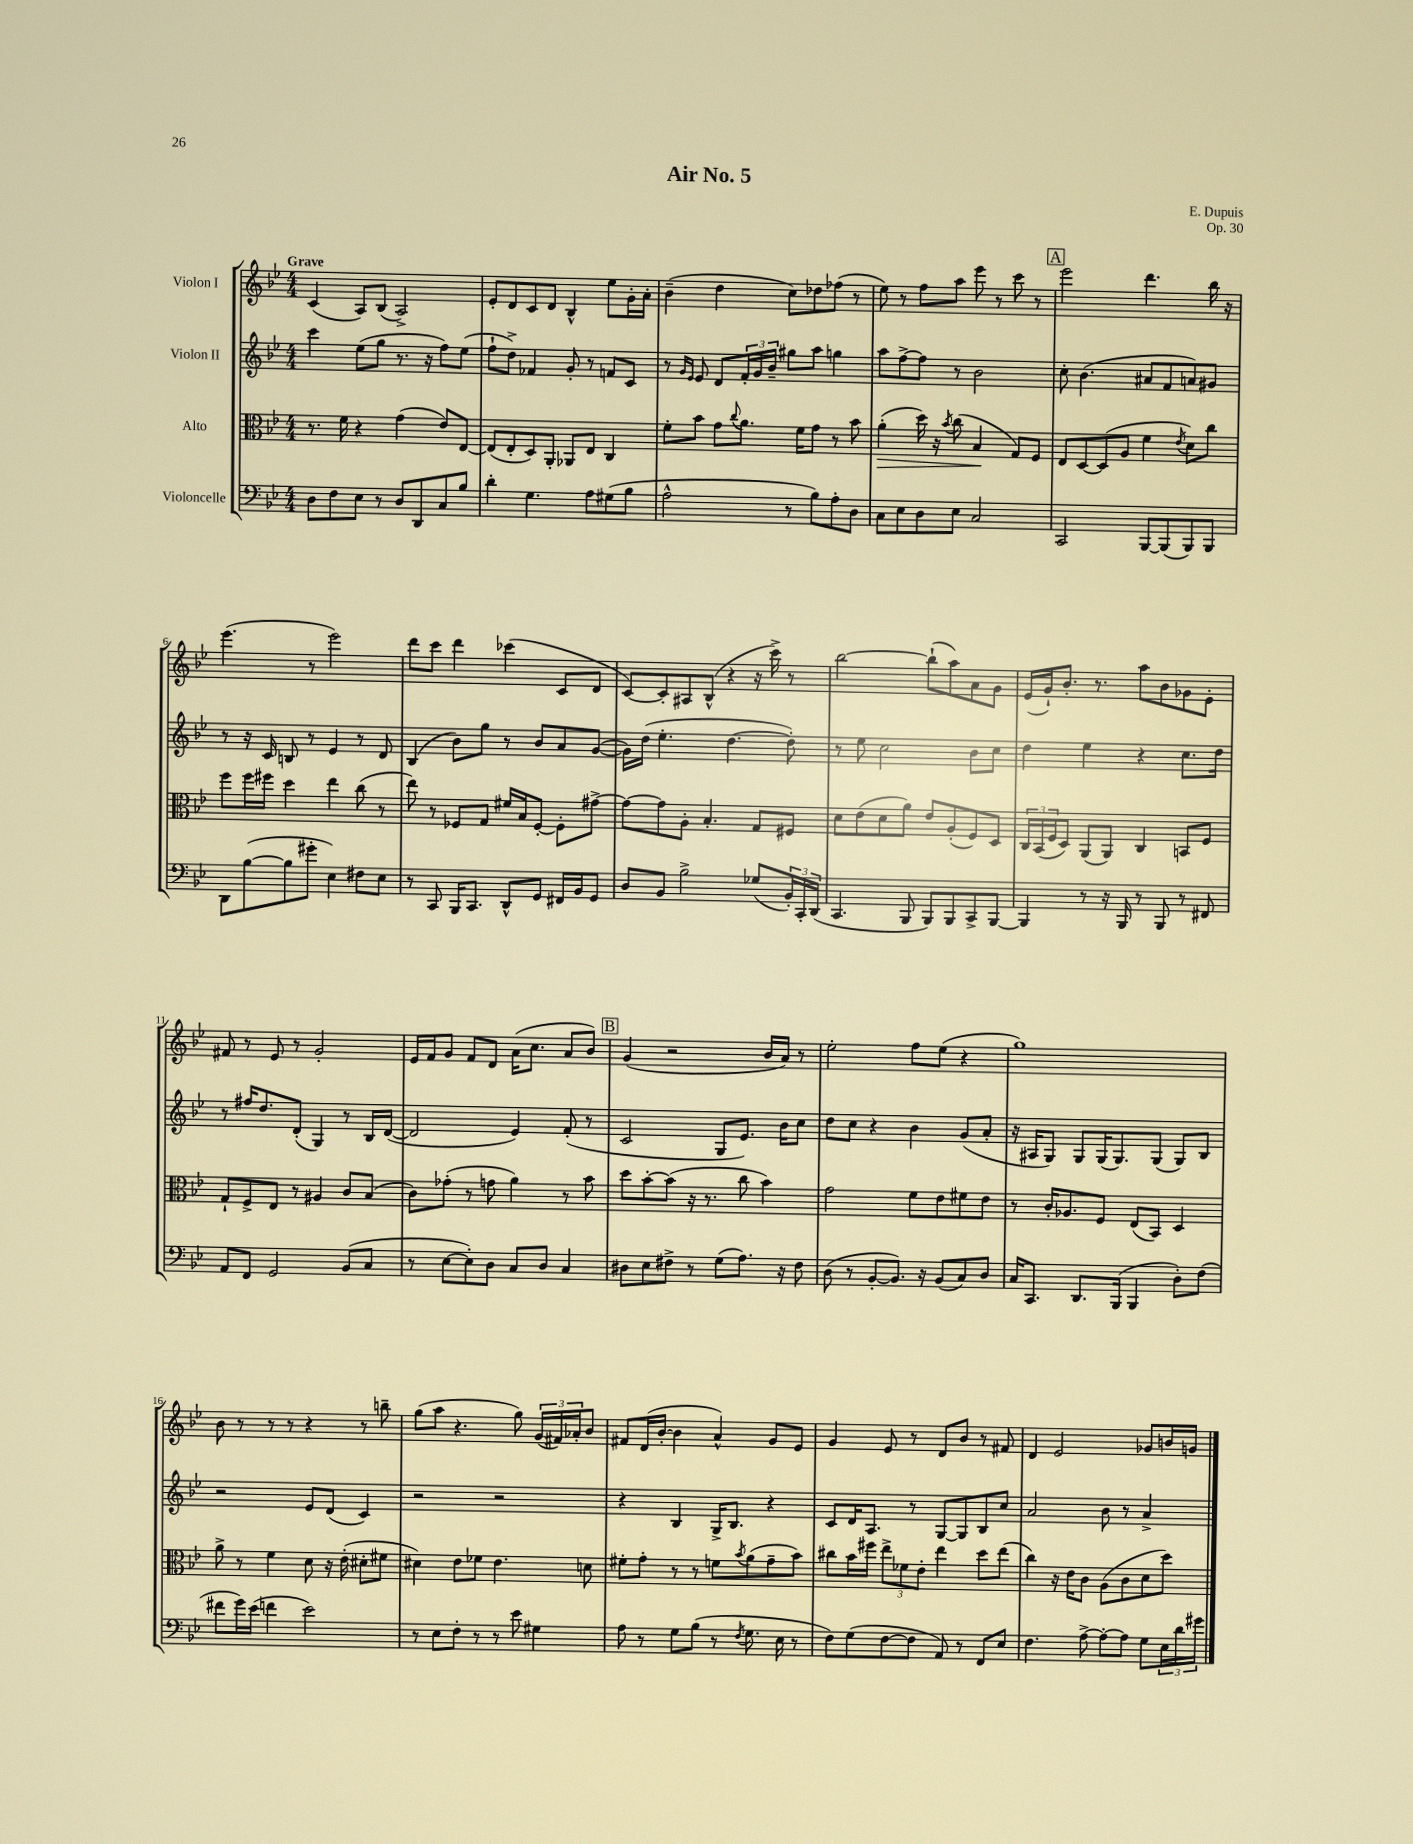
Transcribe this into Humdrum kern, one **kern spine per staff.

**kern	**kern	**kern	**kern
*staff4	*staff3	*staff2	*staff1
*clefF4	*clefC3	*clefG2	*clefG2
*k[b-e-]	*k[b-e-]	*k[b-e-]	*k[b-e-]
*M4/4	*M4/4	*M4/4	*M4/4
8D\L	8.r	4ccc\	(4c/
8F\	.	.	.
.	16f\	.	.
8E-\J	4r	(8ee-\L	8A/L)
8r	.	8gg\J	(8B-/J
8D/L	(4g\	8.r	2A^/)
8DD/	.	.	.
.	.	16r	.
8C/	8e-/L)	8ff\L)	.
8B-/J	[8E-/J	(8ee-\J	.
=	=	=	=
4d'\	(8E-/]L	8ff`\L	8e-'/L
.	8E-'/	8dd^\J)	8d/
4.G\	8D/)	4f-/	8c/
.	8AA'/J	.	8d/J
.	8AA-/L	8g'/	4B-^^/
8A\L	8E-/J	8r	.
(8G#\	4C/	8f/L	8ee-\L
8B-\J	.	8c/J	16g'\L
.	.	.	16a'\JJ
=	=	=	=
2A^^\	8f'\L	8r	(4b-~\
.	.	16qqg/LL	.
.	.	16qqe-/JJ	.
.	8b-\J	8e-/	.
.	8g\L	8d/L	4dd\
.	8qqcc/	.	.
.	8.a\J	24f'/L	.
.	.	24g/	.
.	.	24b-~/JJ	.
8r	.	8gg#\L	8cc\L)
.	16f\LK	.	.
8B-\L)	8g\J	8aa\J	8dd-\
8A'\	8r	4gg\	(8ff-\J
8D\J	8b-\	.	8r
=	=	=	=
8C\L	(4a'\	8aa\L	8ee-\)
8E-\	.	[8ff^\	8r
8D\	16dd\)	8ff\]J	8ff\L
.	16r	.	.
.	8qb-/	.	.
8E-\J	(8cc\	8r	8aa\J
2C/	4B-/	2b-\	8eee-\
.	.	.	8r
.	8G/L)	.	8ccc\
.	8F/J	.	8r
=	=	=	=
2CC/	8E-/L	8cc'\	2eee-\
.	[8D/	(4.b-\	.
.	(8D/]	.	.
.	8A/J	.	.
[8BBB-/L	4f\	8a#/L	4.ddd\
(8BBB-/]	.	8f/	.
.	8qe-/	.	.
8BBB-/)	8d\L)	8a/)	.
8BBB-/J	8cc\J	8g#/J	16bb-\
.	.	.	16r
=	=	=	=
8DD\L	8ff\L	8r	(4.eee-\
([8B-\	16ff\L	16r	.
.	16ff#\JJ	16c/	.
8B-\]	4dd\	8B/	.
8g#'\J	.	8r	8r
4E-\)	4ee-\	4e-/	2eee-\)
8F#\L	(8cc\	8r	.
8E-\J	8r	8d/	.
=	=	=	=
8r	8ee-\)	(4B-/	8ddd\L
8CC/	8r	.	8ccc\J
16BBB-/LK	8F-/L	8b-\L)	4ddd\
8.CC/J	.	.	.
.	8G/J	8gg\J	.
8DD^^/L	16f#/LL	8r	(4ccc-\
.	16B-/J	.	.
8GG/J	[8F-'/J	8b-/L	.
16FF#/LL	8F-'\]L	8a/	8c/L
16BB-/J	.	.	.
8GG/J	[8g#^\J	([8g/J	8d/J
=	=	=	=
8D/L	8g#\_L	16g\]LL)	[8c/L)
.	.	(16dd\JJ	.
8BB-/J	8g#\]	4.ee-'\	8c'/]
2B-^\	8A'\J	.	8A#/
.	4.B-'/	.	(8B-^^/J
.	.	[4.dd\	4r
(8G-/L	8G/L	.	16r
.	.	.	16ccc^\)
24BB-'/L)	8F#/J	8dd'\])	8r
24CC'/	.	.	.
(24DD/JJ	.	.	.
=	=	=	=
4.CC/	8d\L	8r	[2bb-\
.	(8e-\	8ee-\	.
.	8d\	2cc\	.
8BBB-/	8a\J)	.	.
8BBB-/L)	8e-/L	.	(8bb-`\]L
8BBB-/	(8A'/	.	8aa\)
8CC^/	8F/)	8b-\L	8a\
[8BBB-/J	8D/J	8cc\J	8g\J
=	=	=	=
4BBB-/]	24C/LL	4dd\	(16e-/LL
.	(24BB-/	.	.
.	.	.	16g`/J)
.	24F/J	.	.
.	8D/J)	.	8.b-'/J
8r	(8AA/L	4ee-\	.
.	.	.	8.r
16r	8AA/J)	.	.
16BBB-/	.	.	.
8r	4C/	4r	8aa\L
8BBB-/	.	.	8b-\
8r	8BB/L	8.cc\L	8g-\
8FF#/	8F/J	.	8e-'\J
.	.	16dd\Jk	.
=	=	=	=
8AA/L	8G`/L	8r	8f#/
8FF/J	8F^/	16ff#/LK	8r
.	.	8.dd/	.
2GG/	8E-/J	.	8e-/
.	8r	(8d'/J	8r
.	4A#/	4G/)	2g'/
(8BB-/L	8c/L	8r	.
8C/J	(8B-/J	16B-/LL	.
.	.	([16d/JJ	.
=	=	=	=
8r	8c\L)	2d/]	16e-/LL
.	.	.	16f/J
[8E-\L	(8g-'\J	.	8g/J
8E-'\])	8r	.	8f/L
8D\J	8g\	.	8d/J
8C/L	4a\)	4e-/)	(16a\LK
.	.	.	8.cc\J
8D/J	.	.	.
4C/	8r	(8f'/	8a/L
.	8b-\	8r	8b-/J)
=	=	=	=
8D#\L	8dd\L	2c/	(4g/
8E-\	[8b-'\	.	.
8F#^\J	(8b-\]J	.	2r
8r	16r	.	.
.	8.r	.	.
(8G\L	.	8G/L	.
8.A\J)	8cc\	8.e-/J)	.
.	4b-\)	.	16b-/LL
16r	.	16b-\LK	16a/JJ)
8F#\	.	8cc\J	8r
=	=	=	=
(8D\	2g\	8dd\L	2ee-'\
8r	.	8cc\J	.
[8BB-'/L	.	4r	.
8.BB-/]J)	.	.	.
.	8f\L	4b-\	8ff\L
16r	.	.	.
(8BB-/L	8e-\	.	(8ee-\J
8C/)	8f#\	(8g/L	4r
8D/J	8e-\J	8a'/J	.
=	=	=	=
16C/LK	8r	16r	1gg)
8.CC/J	.	16A#/LK	.
.	16c'/LK	8G/J)	.
.	8.A-/	.	.
8.DD/L	.	8G/L	.
.	8F/J	(16G/K	.
(16BBB-/Jk	.	8.G/)	.
4BBB-/	(8E-/L	.	.
.	8BB-/J)	(8G/J	.
8D'\L)	4D/	8G/L)	.
(8F\J	.	8B-/J	.
=	=	=	=
8f#\L	8a^\	2r	8b-\
16g\L)	8r	.	8r
(16e-\JJ	.	.	.
4f\	4f\	.	8r
.	.	.	8r
2e-\)	8d\	8e-/L	4r
.	16r	(8d/J	.
.	(16e-'\	.	.
.	8d#'\L	4c/)	8r
.	8f#\J	.	8bb~\
=	=	=	=
8r	4d#\)	2r	(8gg\L
8E-\L	.	.	8aa\J
8F'\J	8e-\L	.	4.r
8r	8f-\J	.	.
8r	4.e-\	2r	.
8e-\	.	.	8gg\)
4G#\	.	.	(24g/LL
.	.	.	24f#/)
.	.	.	24a-'/J
.	8d\	.	8b-/J
=	=	=	=
8A\	8f#'\L	4r	8f#/L
8r	8g'\J	.	(16d/L
.	.	.	[16b-'/JJ
8G\L	8r	4B-/	4b-\]
(8B-\J	8r	.	.
8r	8f\L	16G^/LK	4a^^/)
.	.	8.B-/J	.
8qF/	8qb-/	.	.
8.G\	(8a\	.	.
.	8g~\	4r	8g/L
16E-\	.	.	.
8r	8b-\J)	.	8e-/J
=	=	=	=
8F\L)	8cc#\L	8c/L	4g/
(8G\	16b-\L	16d/K	.
.	16ff#\JJ	8.A/J	.
[8F\	12ee-^\L	.	8e-/
.	12f-\	.	.
8F\]J	.	8r	8r
.	12e-'\J	.	.
8AA/)	4ee-\	[8G/L	8d/L
8r	.	8G/]	8b-/J
8FF/L	8dd\L	8B-/	8r
8E-/J	(8ee-\J	8cc/J	8f#/
=	=	=	=
4.F\	4cc\)	2a/	4d/
.	16r	.	2e-/
.	16e-\LK	.	.
[8A^\	8c\J	.	.
8A'\_L	(8A\L	8b-\	.
8A\]J	8c\	8r	.
8G\L	8d\	4a^/	8g-/L
24E-\L	8dd\J)	.	16b/L
24d\	.	.	.
.	.	.	16g/JJ
24g#\JJ	.	.	.
==	==	==	==
*-	*-	*-	*-
